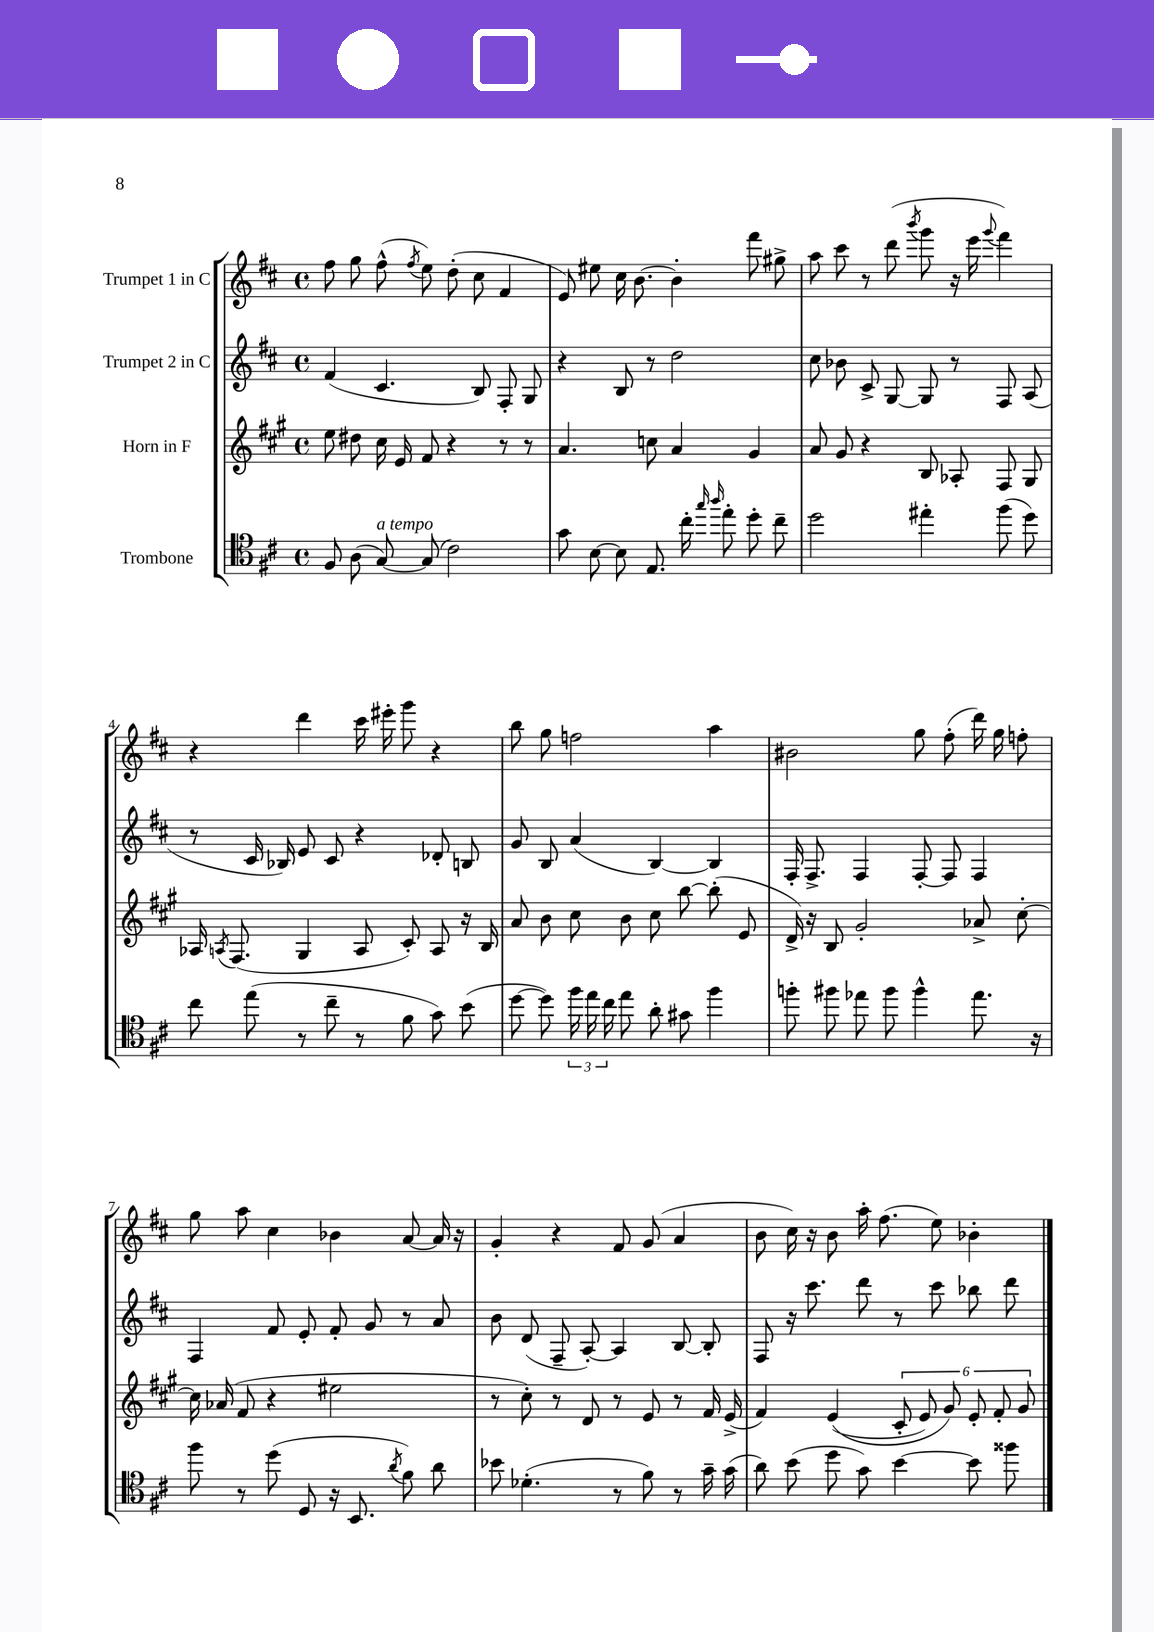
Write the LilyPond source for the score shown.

<<
\new StaffGroup <<
\new Staff = "s0" \with { instrumentName = "Trumpet 1 in C" } {
    \clef treble \key d \major \defaultTimeSignature \time 4/4
    \autoBeamOff fis''8 g''8 fis''8-^( \acciaccatura { fis''8 } e''8) d''8-.( cis''8 fis'4 |
    e'8) eis''8 cis''16 b'8.~ b'4-. fis'''8 gis''8-> |
    a''8 cis'''8 r8 d'''8( \acciaccatura { b'''8 } g'''8 r16 e'''16 \appoggiatura { g'''8 } fis'''4) |
    r4 d'''4 cis'''16 eis'''16-. g'''8 r4 |
    b''8 g''8 f''2 a''4 |
    bis'2 g''8 fis''8-.( d'''16) g''16 f''8-. |
    g''8 a''8 cis''4 bes'4 a'8~ a'16 r16 |
    g'4-. r4 fis'8 g'8( a'4 |
    b'8 cis''16) r16 b'8 a''16-. fis''8.( e''8) bes'4-. \bar "|." |
}
\new Staff = "s1" \with { instrumentName = "Trumpet 2 in C" } {
    \clef treble \key d \major \defaultTimeSignature \time 4/4
    \autoBeamOff fis'4( cis'4. b8) fis8-. g8 |
    r4 b8 r8 d''2 |
    cis''8 bes'8 cis'8-> g8~ g8 r8 fis8 a8( |
    r8 cis'16 bes16) e'8 cis'8 r4 des'8-. b8 |
    g'8 b8 a'4( b4~) b4 |
    fis16-. fis8.-> fis4 fis8~-. fis8 fis4 |
    fis4 fis'8 e'8-. fis'8-. g'8 r8 a'8 |
    b'8 d'8( fis8-- a8~-.) a4 b8~ b8-. |
    fis8 r16 cis'''8. d'''8 r8 cis'''8 bes''8 d'''8 \bar "|." |
}
\new Staff = "s2" \with { instrumentName = "Horn in F" } {
    \clef treble \key a \major \defaultTimeSignature \time 4/4
    \autoBeamOff e''8 dis''8 cis''16 e'16 fis'8 r4 r8 r8 |
    a'4. c''8 a'4 gis'4 |
    a'8 gis'8 r4 b8 aes8-. fis8 gis8 |
    aes16 \acciaccatura { a8 } fis8.( gis4 a8 cis'8-.) a8 r16 b16 |
    a'8 b'8 cis''8 b'8 cis''8 b''8~ b''8-.( e'8 |
    d'16->) r16 b8 gis'2-. aes'8-> cis''8~-. |
    cis''16 aes'16( fis'8 r4 eis''2 |
    r8 cis''8-.) r8 d'8 r8 e'8 r8 fis'16 e'16->( |
    fis'4) e'4(\( \tuplet 6/4 { cis'8-. e'8) gis'8\) e'8-. fis'8-. gis'8 } \bar "|." |
}
\new Staff = "s3" \with { instrumentName = "Trombone" } {
    \clef tenor \key d \major \defaultTimeSignature \time 4/4
    \autoBeamOff fis8 a8( g8~^\markup { \italic "a tempo" }) g8( cis'2) |
    g'8 b8~ b8 e8. cis''16-. \grace { g''16 a''16 } e''8-. d''8-. cis''8-- |
    d''2 eis''4-. fis''8( d''8) |
    cis''8 e''8( r8 cis''8-- r8 fis'8 g'8) b'8( |
    d''8~ d''8) \tuplet 3/2 { fis''16 e''16 cis''16 } e''8 a'8-. gis'8 fis''4 |
    f''8-. fis''8 ees''8 fis''8 fis''4-^ ees''8. r16 |
    fis''8 r8 d''8( d8 r16 b,8. \acciaccatura { a'8 } fis'8) a'8 |
    bes'8 des'4.-.( r8 fis'8) r8 g'16-- g'16( |
    a'8) b'8( d''8 g'8) b'4~ b'8 fisis''8 \bar "|." |
}
>>
>>
